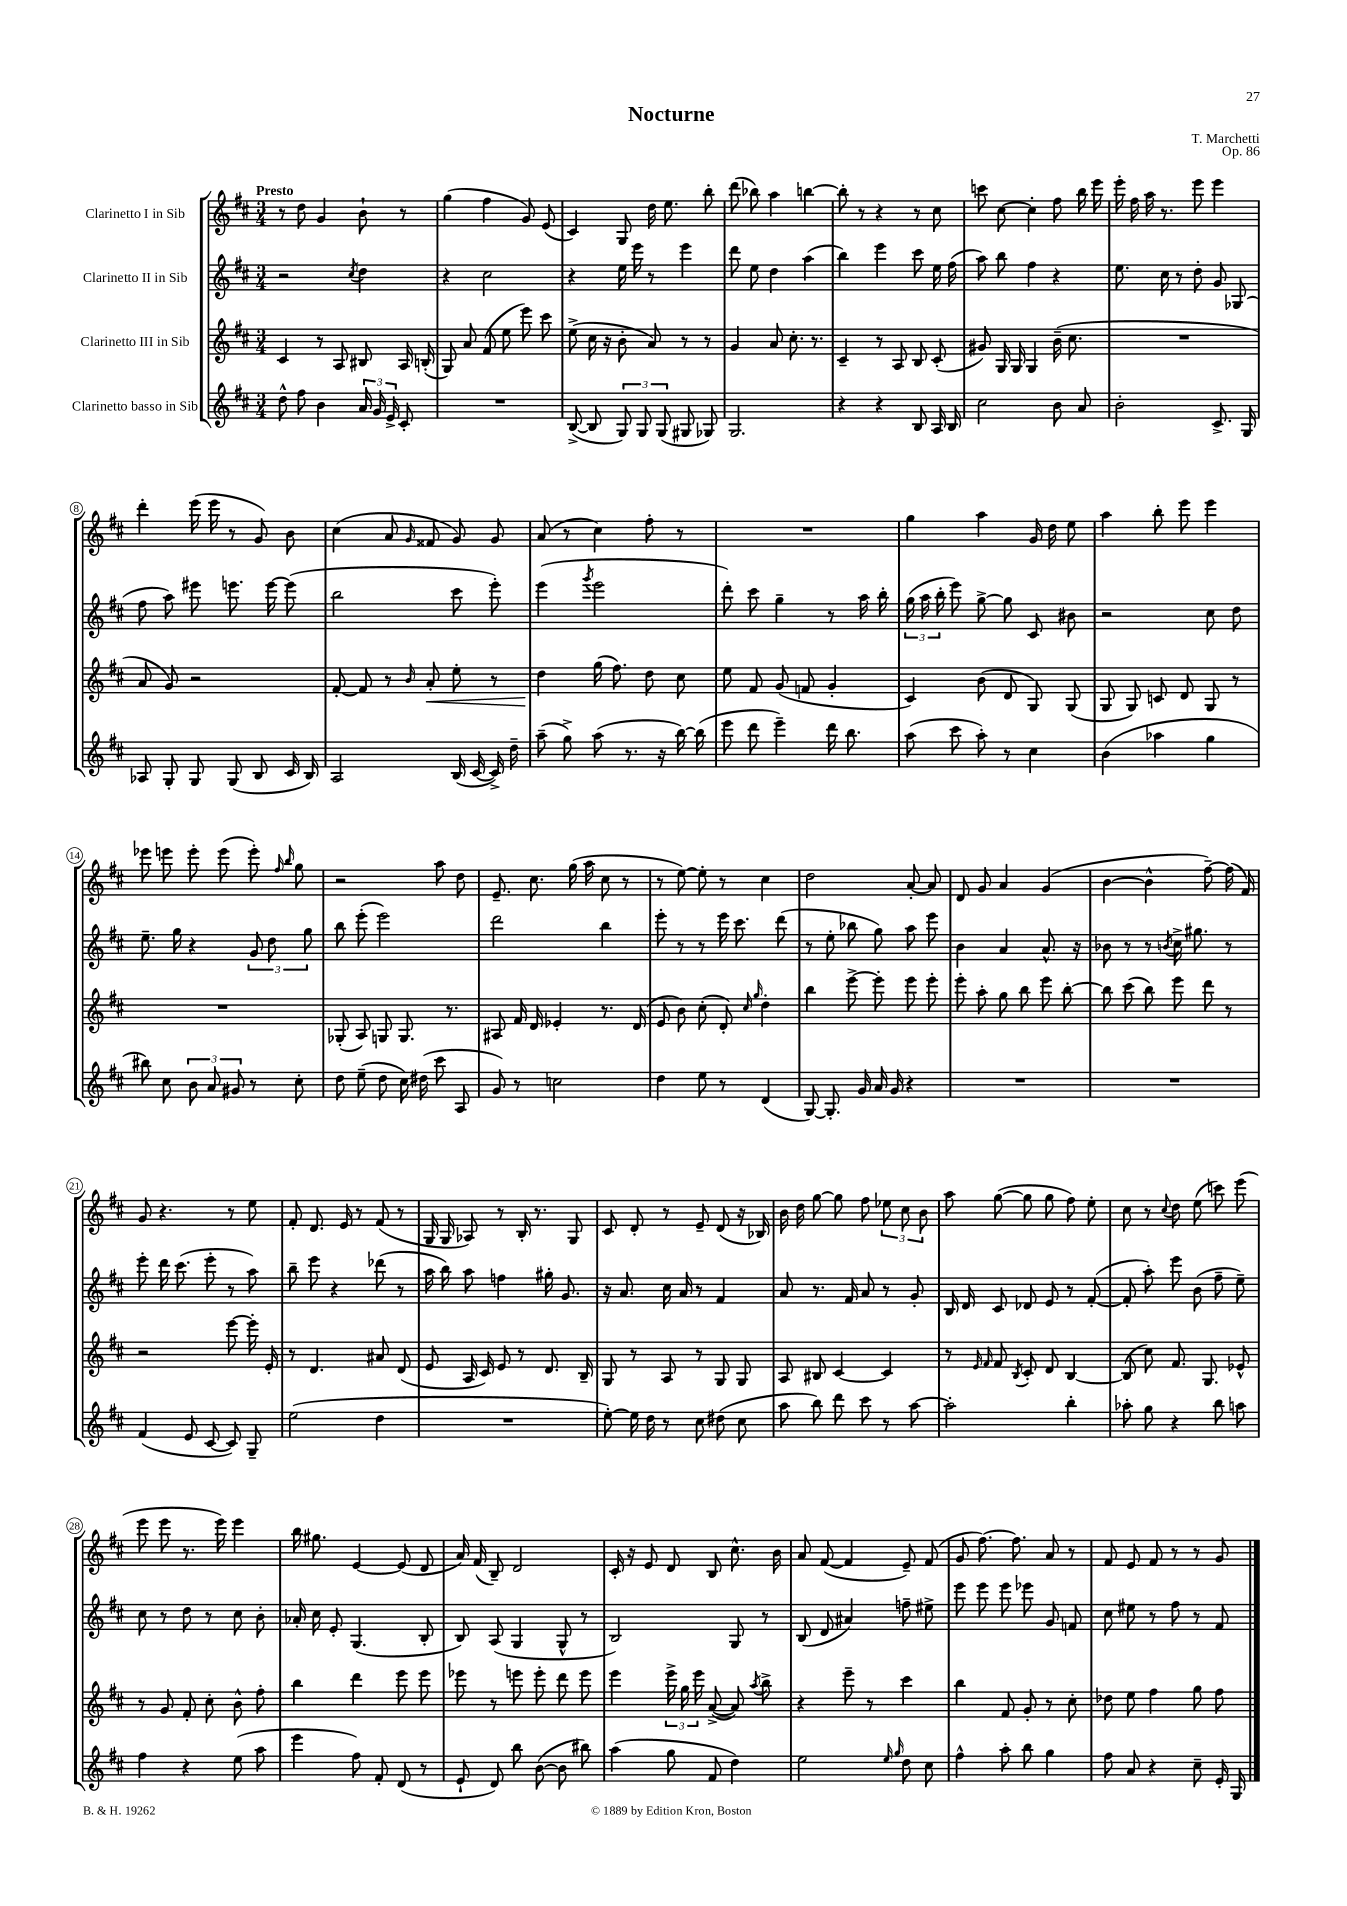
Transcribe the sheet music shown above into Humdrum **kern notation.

**kern	**kern	**dynam	**kern	**kern
*part4	*part3	*part3	*part2	*part1
*staff4	*staff3	*staff3	*staff2	*staff1
*I"Clarinetto basso in Sib	*I"Clarinetto III in Sib	*	*I"Clarinetto II in Sib	*I"Clarinetto I in Sib
*clefG2	*clefG2	*	*clefG2	*clefG2
*k[f#c#]	*k[f#c#]	*	*k[f#c#]	*k[f#c#]
*M3/4	*M3/4	*	*M3/4	*M3/4
=1	=1	=1	=1	=1
!	!	!	!	!LO:TX:a:B:t=Presto
8dd^^\	4c#/	.	2r	8r
8ff#\	.	.	.	8dd\
4b\	8r	.	.	4g/
.	8A/	.	.	.
.	.	.	8qcc#/	.
24a/	8B#X/	.	4dd\	8b`\
24g/	.	.	.	.
24e^/	.	.	.	.
8c#'/	16A/	.	.	8r
.	(16Bn'/	.	.	.
=2	=2	=2	=2	=2
2.r	8G/)	.	4r	(4gg\
.	8a/	.	.	.
.	(8f#/	.	2cc#\	4ff#\
.	8ee\	.	.	.
.	8eee\)	.	.	8g/)
.	8ccc#\	.	.	(8e/
=3	=3	=3	=3	=3
([8B^/	(8ee^\	.	4r	4c#/)
8B/]	16cc#\	.	.	.
.	16r	.	.	.
12G/)	8b'\	.	16ee\	8G/
.	.	.	16eee\	.
12G/	.	.	.	.
.	8a/)	.	8r	16dd\
(12G/	.	.	.	.
.	.	.	.	8.ee\
8G#X/	8r	.	4eee\	.
8G-X/)	8r	.	.	8bb'\
=4	=4	=4	=4	=4
2.G/	4g/	.	8ddd\	(8ddd\
.	.	.	8ee\	8bb-X\)
.	8a/	.	4dd\	4aa\
.	8.cc#'\	.	.	.
.	.	.	(4aa\	[4bbn\
.	8.r	.	.	.
=5	=5	=5	=5	=5
4r	4c#~/	.	4bb\)	8bb'\]
.	.	.	.	8r
4r	8r	.	4eee\	4r
.	8A/	.	.	.
8B/	8B/	.	8ccc#\	8r
16A/	(8c#'/	.	16ee\	8cc#\
16B/	.	.	(16ff#\	.
=6	=6	=6	=6	=6
2cc#\	8g#X/)	.	8aa\)	8cccn\
.	16G/	.	8bb\	[8cc#\
.	16G/	.	.	.
.	4G/	.	4ff#\	4cc#'\]
8b\	(16b~\	.	4r	8ff#\
.	8.cc#\	.	.	.
8a/	.	.	.	16bb\
.	.	.	.	16eee\
=7	=7	=7	=7	=7
2b'\	2.r	.	8.ee\	16eee'\
.	.	.	.	16ff#\
.	.	.	.	16aa\
.	.	.	16cc#\	8.r
.	.	.	8r	.
.	.	.	8dd'\	8eee\
8.c#^/	.	.	8g/	4eee\
.	.	.	(8G-X/	.
16G/	.	.	.	.
!!LO:LB:g=z
=8	=8	=8	=8	=8
8A-X/	8a/	.	8ff#\	4ddd'\
8G'/	8g/)	.	8aa\)	.
8G/	2r	.	8eee#X\	(16eee\
.	.	.	.	16eee\
(8G/	.	.	8.eeen\	8r
8B/	.	.	.	8g/)
.	.	.	[16eee\	.
16c#/	.	.	(8eee\]	8b\
16B/)	.	.	.	.
=9	=9	=9	=9	=9
2A/	[8f#'/	.	2bb\	(4cc#\
.	8f#/]	.	.	.
.	8r	.	.	8a/
.	16qqb/	.	.	16qqg/
!	!	!LO:HP:b	!	!
.	8a'/	<	.	8f##X/
(16B/	8ee'\	.	8ccc#\	8g/)
[16c#/	.	.	.	.
16c#^/])	8r	.	8eee'\)	8g/
16dd~\	.	.	.	.
=10	=10	=10	=10	=10
(8aa~\	4dd\	.	(4eee\	(8a/
8gg^\)	.	.	.	8r
.	.	.	8qggg/	.
(8aa\	(16gg\	[	2eee\	4cc#\)
.	8.ff#\)	.	.	.
8.r	.	.	.	.
.	8dd\	.	.	8ff#'\
16r	.	.	.	.
[16bb\)	8cc#\	.	.	8r
(16bb\]	.	.	.	.
=11	=11	=11	=11	=11
8eee\	8ee\	.	8ddd'\)	2.r
8ddd\	8f#/	.	8ccc#\	.
4eee~\)	(8g/	.	4gg~\	.
.	8fn/	.	.	.
16ddd\	4g'/	.	8r	.
8.bb\	.	.	.	.
.	.	.	16aa\	.
.	.	.	16bb'\	.
=12	=12	=12	=12	=12
(8aa\	4c#/)	.	(24gg\	4gg\
.	.	.	24aa\	.
.	.	.	24bb'\	.
8ccc#\	.	.	8eee\)	.
8aa'\)	(8b\	.	[8gg^\	4aa\
8r	8d/	.	8gg\]	.
4cc#\	8G/)	.	8c#/	16g/
.	.	.	.	16dd\
.	(8G/	.	8b#X\	8ee\
=13	=13	=13	=13	=13
(4b\	8G/	.	2r	4aa\
.	8G/)	.	.	.
4aa-X\	8cn/	.	.	8bb'\
.	8d/	.	.	8eee\
4gg\	8G/	.	8cc#\	4eee\
.	8r	.	8dd\	.
!!LO:LB:g=z
=14	=14	=14	=14	=14
8bb#X\)	2.r	.	8.ee~\	8eee-X\
8cc#\	.	.	.	8eeen\
.	.	.	16gg\	.
12b\	.	.	4r	8eee'\
12a/	.	.	.	.
.	.	.	.	(8eee\
12g#X/	.	.	.	.
8r	.	.	12g/	8eee'\)
.	.	.	12dd\	.
.	.	.	.	16qqff#/
.	.	.	.	16qqbb/
8cc#'\	.	.	.	8gg\
.	.	.	12gg\	.
=15	=15	=15	=15	=15
8dd\	(8G-X'/	.	8bb\	2r
(8ee~\	8A/)	.	(8eee'\	.
8dd\	8Gn/	.	2eee\)	.
16cc#\)	8.G/	.	.	.
(16dd#X\	.	.	.	.
8ccc#\	.	.	.	8aa\
.	8.r	.	.	.
8A/	.	.	.	8dd\
=16	=16	=16	=16	=16
8g/)	8A#X/	.	2ddd\	8.e~/
8r	16f#/	.	.	.
.	16d/	.	.	8.cc#\
2ccn\	4e-X'/	.	.	.
.	.	.	.	(16gg\
.	.	.	.	16aa\
.	8.r	.	4bb\	8cc#\
.	.	.	.	8r
.	(16d/	.	.	.
=17	=17	=17	=17	=17
4dd\	8e/	.	8eee'\	8r
.	8b\)	.	8r	[8ee\)
8ee\	(8cc#'\	.	8r	8ee'\]
8r	8d'/)	.	16eee\	8r
.	.	.	8.ccc#\	.
.	16qqcc#/	.	.	.
.	16qqgg/	.	.	.
(4d/	4dd'\	.	.	4cc#\
.	.	.	(8ddd\	.
=18	=18	=18	=18	=18
[8G/)	4bb\	.	8r	2dd\
8.G'/]	.	.	8ee'\	.
.	[8eee^\	.	8bb-X\	.
16g/	.	.	.	.
16a/	8eee'\]	.	8gg\)	.
16g/	.	.	.	.
4r	8eee\	.	8aa\	[8a'/
.	8eee'\	.	8eee\	8a/]
=19	=19	=19	=19	=19
2.r	8eee'\	.	4b\	8d/
.	8aa'\	.	.	8g/
.	8gg\	.	4a/	4a/
.	8bb\	.	.	.
.	8eee\	.	8.a^^/	(4g/
.	[8bb'\	.	.	.
.	.	.	16r	.
=20	=20	=20	=20	=20
2.r	8bb\]	.	8b-X\	[4b\
.	(8ccc#\	.	8r	.
.	8bb\)	.	8r	4b^^\]
.	.	.	8qbn/	.
.	8eee\	.	16cc#^\	.
.	.	.	8.gg#X\	.
.	8ddd\	.	.	[8ff#~\)
.	8r	.	8r	(16ff#\]
.	.	.	.	16f#/)
!!LO:LB:g=z
=21	=21	=21	=21	=21
(4f#/	2r	.	8eee'\	8g/
.	.	.	16ddd\	4.r
.	.	.	(8.ccc#\	.
8e/	.	.	.	.
[8c#/	.	.	8eee'\	.
8c#/])	[8eee\	.	8r	8r
8G~/	16eee'\]	.	8aa\)	8ee\
.	16e'/	.	.	.
=22	=22	=22	=22	=22
(2ee\	8r	.	8bb~\	8f#'/
.	4.d/	.	8eee\	8.d/
.	.	.	4r	.
.	.	.	.	16e/
.	.	.	.	8r
4dd\	8a#X/	.	(8ddd-X\	(8f#/
.	(8d/	.	8r	8r
=23	=23	=23	=23	=23
2.r	8e/	.	16aa\	16G/
.	.	.	16bb\)	16G/
.	16A/	.	8aa\	8A-X/)
.	16c#/)	.	.	.
.	8e/	.	4ffn\	8r
.	8r	.	.	16B'/
.	.	.	.	8.r
.	8.d/	.	16gg#X'\	.
.	.	.	8.g/	.
.	.	.	.	8G/
.	16B~/	.	.	.
=24	=24	=24	=24	=24
[8ee'\)	8G/	.	16r	8c#/
.	.	.	8.a/	.
16ee\]	8r	.	.	8d'/
16dd\	.	.	.	.
8r	8A/	.	16cc#\	8r
.	.	.	16a/	.
8cc#\	8r	.	8r	8e~/
(8dd#X\	8G/	.	4f#/	(8d/
8cc#\	8G/	.	.	16r
.	.	.	.	16B-X/)
=25	=25	=25	=25	=25
8aa\	8A/	.	8a/	16b\
.	.	.	.	16dd\
8bb\)	8B#X/	.	8.r	[8gg\
8ddd\	[4c#/	.	.	8gg\]
.	.	.	16f#/	.
8ccc#\	.	.	8a/	8ff#\
8r	4c#/]	.	8r	12ee-X\
.	.	.	.	12cc#\
[8aa\	.	.	8g'/	.
.	.	.	.	12b\
=26	=26	=26	=26	=26
2aa'\]	8r	.	16B/	8aa\
.	.	.	16d/	.
.	16qqe/	.	.	.
.	16qqf#/	.	.	.
.	8f#/	.	8c#/	([8gg\
.	8qB/	.	.	.
.	8c#'/	.	8d-X/	8gg\]
.	8d/	.	8e/	8gg\
4bb'\	[4B/	.	8r	8ff#\)
.	.	.	([8f#'/	8ee'\
=27	=27	=27	=27	=27
8aa-X'\	(8B/]	.	8f#'/]	8cc#\
8gg\	8cc#\)	.	8aa'\)	8r
.	.	.	.	8qqcc#/
4r	8.f#/	.	8eee\	8dd\
.	.	.	(8b\	(8ee\
.	8.G/	.	.	.
8bb\	.	.	8ff#~\	8cccn\)
8aan\	8e-X^^/	.	8ee~\)	(8eee\
!!LO:LB:g=z
=28	=28	=28	=28	=28
4ff#\	8r	.	8cc#\	8eee\
.	8g/	.	8r	8eee\
4r	8f#'/	.	8dd\	8.r
.	8cc#'\	.	8r	.
.	.	.	.	16eee\)
(8ee\	8b^^\	.	8cc#\	4eee\
8aa\	8ff#'\	.	8b'\	.
=29	=29	=29	=29	=29
4eee\	4bb\	.	16a-X'/	16bb\
.	.	.	16cc#\	8.gg#X\
.	.	.	8e'/	.
8ff#\)	4ddd\	.	(4.G/	[4e/
8f#'/	.	.	.	.
(8d/	8eee\	.	.	(8e/]
8r	8eee\	.	8B'/	8d/
=30	=30	=30	=30	=30
8e`/	8eee-X\	.	8B/)	16a/)
.	.	.	.	(16f#/
8d/)	8r	.	(8A/	8B~/)
8bb\	8eeen\	.	4G/	2d/
([8b\	8eee'\	.	.	.
8b\]	8ddd\	.	8G^^/	.
8bb#X\)	8eee\	.	8r	.
=31	=31	=31	=31	=31
(4aa\	4eee\	.	2B/)	16c#'/
.	.	.	.	16r
.	.	.	.	8e/
8gg\	24eee^\	.	.	8d/
.	24gg\	.	.	.
.	24eee\	.	.	.
8f#/	([8a^/	.	.	8B/
4dd\)	8a/])	.	8G/	8.cc#^^\
.	8qaa/	.	.	.
.	8bb^\	.	8r	.
.	.	.	.	16b\
=32	=32	=32	=32	=32
2ee\	4r	.	(8B/	8a/
.	.	.	8d/	([8f#/
.	8eee~\	.	4a#X/)	4f#/]
.	8r	.	.	.
16qqee/	.	.	.	.
16qqgg/	.	.	.	.
8dd\	4ccc#\	.	8ffn~\	8e~/)
8cc#\	.	.	8ee#X^\	(8f#/
=33	=33	=33	=33	=33
4ff#^^\	4bb\	.	8eee\	8g/
.	.	.	8eee\	[8.ff#\)
8aa'\	8f#/	.	8eee\	.
.	.	.	.	8.ff#\]
8bb\	8g'/	.	8eee-X\	.
4gg\	8r	.	8g/	8a/
.	8cc#'\	.	8fn/	8r
=34	=34	=34	=34	=34
8ff#\	8dd-X\	.	8cc#\	8f#/
8a/	8ee\	.	8ee#X\	8e/
4r	4ff#\	.	8r	8f#/
.	.	.	8ff#\	8r
8cc#~\	8gg\	.	8r	8r
16e'/	8ff#\	.	8f#/	8g/
16G/	.	.	.	.
==	==	==	==	==
*-	*-	*-	*-	*-
